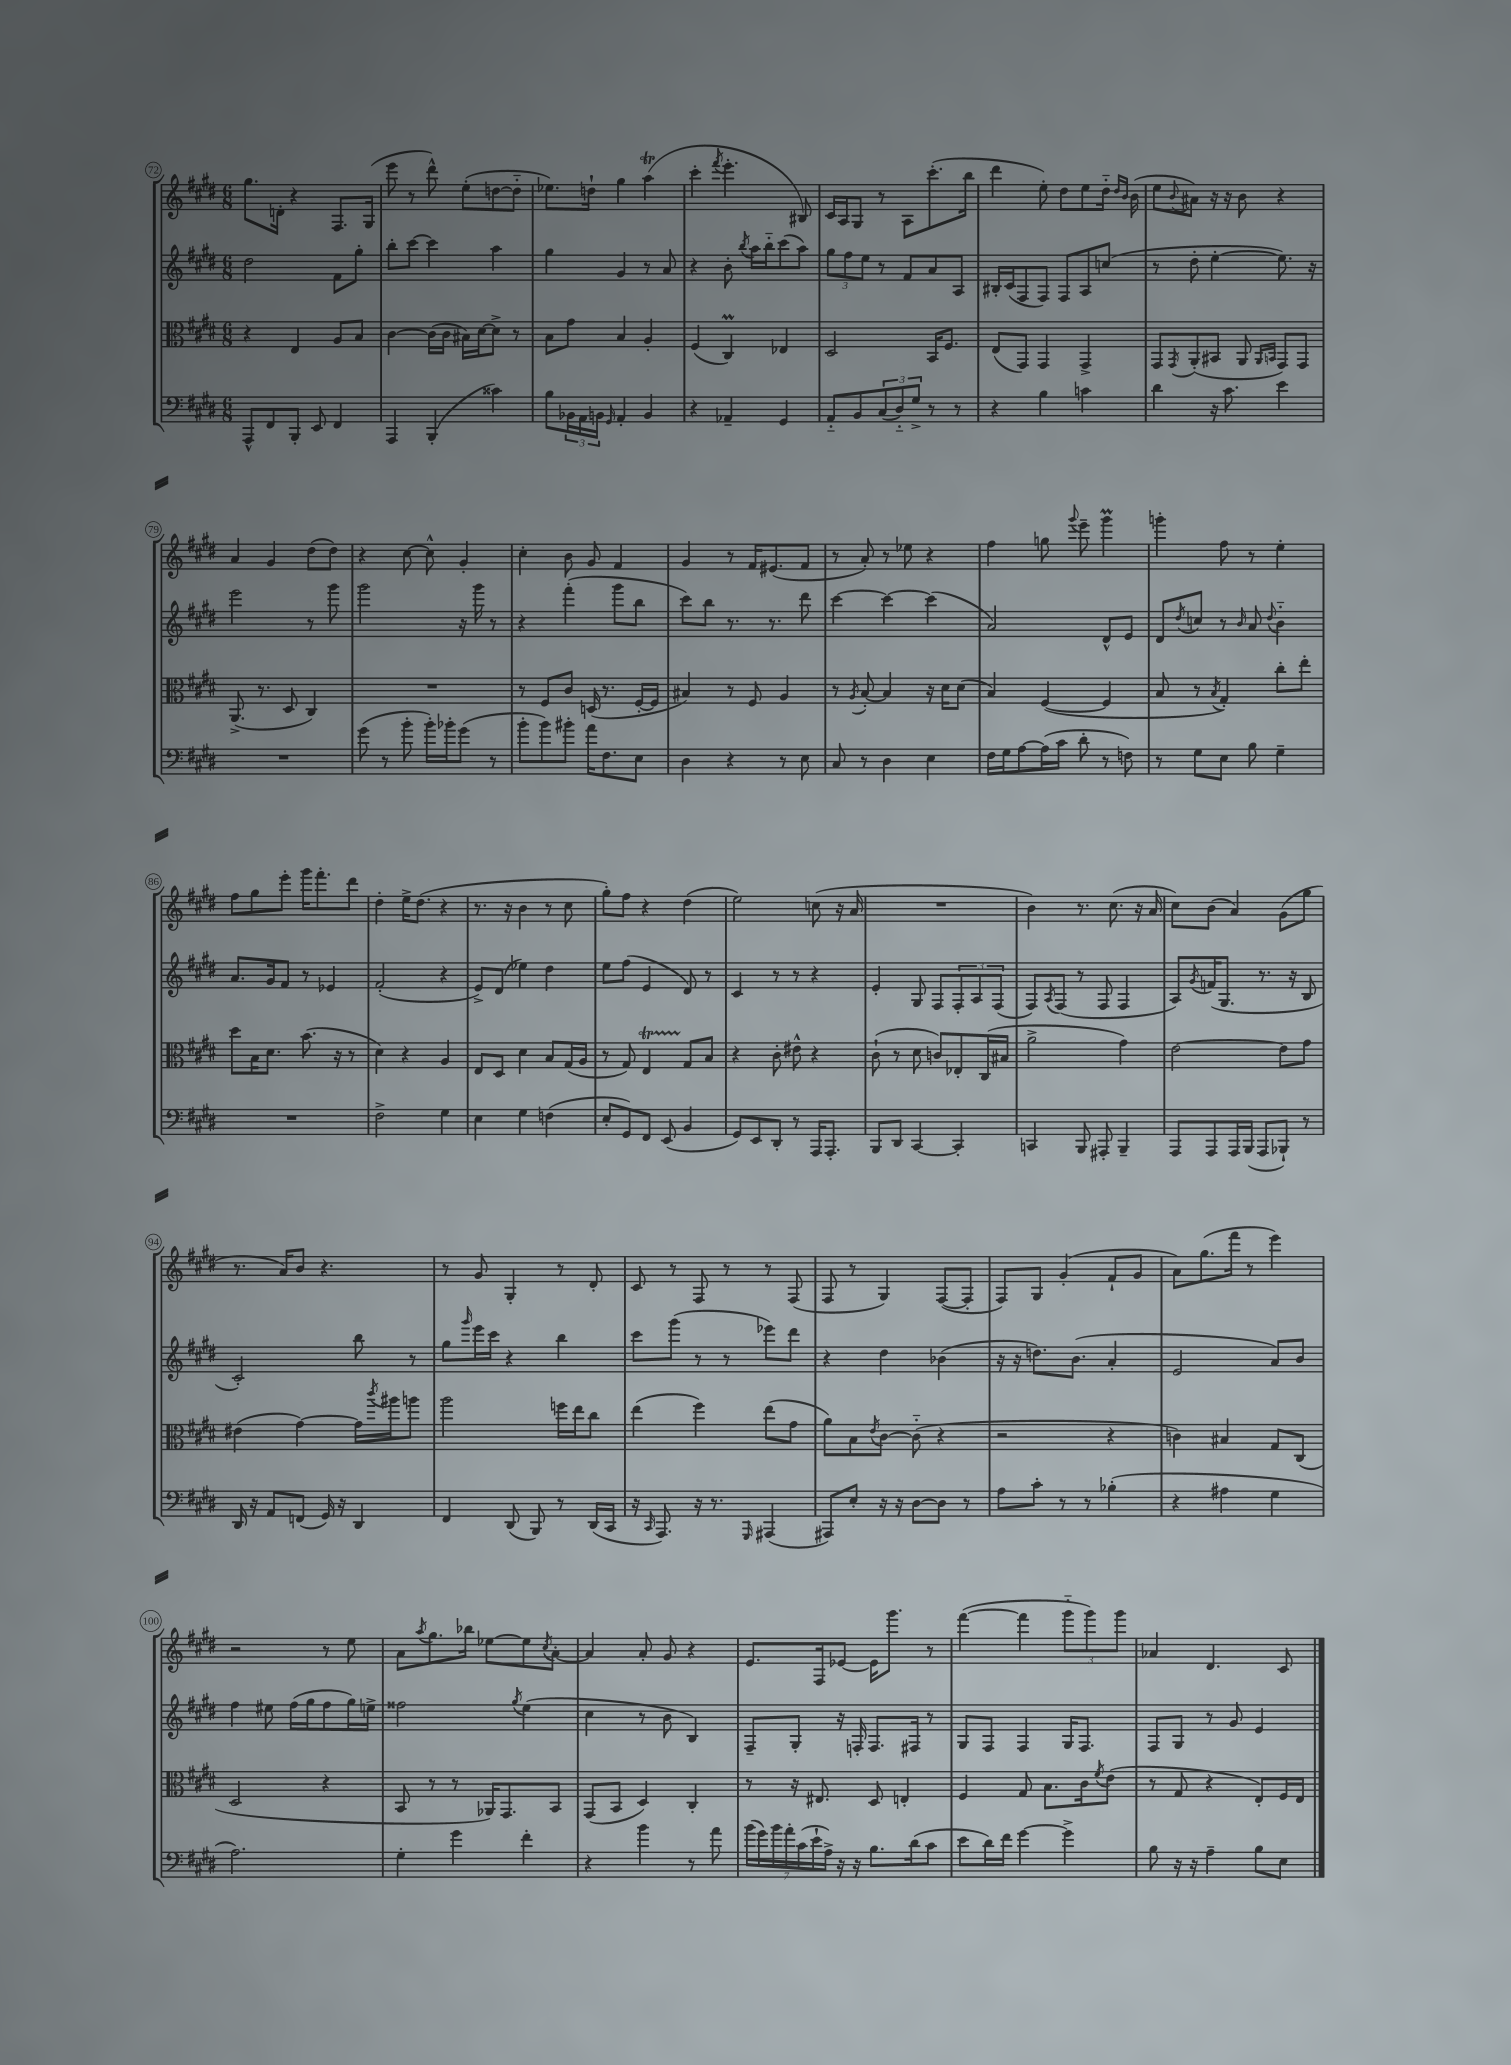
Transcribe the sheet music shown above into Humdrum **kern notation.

**kern	**kern	**kern	**kern
*part4	*part3	*part2	*part1
*staff4	*staff3	*staff2	*staff1
*clefF4	*clefC3	*clefG2	*clefG2
*k[f#c#g#d#]	*k[f#c#g#d#]	*k[f#c#g#d#]	*k[f#c#g#d#]
*M6/8	*M6/8	*M6/8	*M6/8
=72	=72	=72	=72
8AAA^^/L	4r	2dd#\	8.gg#\L
8FF#/	.	.	.
.	.	.	16dn'\Jk
8BBB'/J	4E/	.	4r
8EE/	.	.	.
4FF#/	8A/L	8f#\L	8.F#/L
.	8B/J	8gg#'\J	.
.	.	.	(16G#/Jk
=73	=73	=73	=73
4AAA/	[4c#\	8bb'\L	8eee\
.	.	[8ccc#\J	8r
(4BBB'/	(16c#\LL]	4ccc#\]	8ddd#^^\)
.	16c#\JJ	.	.
.	16B#X\LL)	.	(8ee'\L
.	[16d#\J	.	.
4c##X\)	8d#^\J]	4aa\	[8ddn\
.	8r	.	8dd\J]
=74	=74	=74	=74
8B\L	8B\L	4gg#\	8.ee-X\L)
24BB-X\L	8g#\J	.	.
24AA\	.	.	.
.	.	.	16ddn`\Jk
24BBn\JJ	.	.	.
16qqGG#/	.	.	.
4AA'/	4B/	4g#/	4gg#\
4BB/	4A'/	8r	(4aaT\
.	.	8a/	.
=75	=75	=75	=75
4r	(4F#/	4r	4ccc#'\
.	.	.	8qfff#/
4AA-X~/	4C#M/)	8b'\	4.eee'\
.	.	8qbb/	.
.	.	16aa\LL	.
.	.	16bb\J	.
4GG#/	4E-X/	(8ccc#\	.
.	.	8aa\J)	8B#X/)
=76	=76	=76	=76
8AA/L	2D#/	12gg#\L	16c#/LL
.	.	.	16A/J
.	.	12ff#\	.
8BB/	.	.	8G#/J
.	.	12ee\J	.
(12C#/	.	8r	8r
12D#/)	.	.	.
.	.	8f#/L	8A\L
12G#^/J	.	.	.
8r	16BB/KL	8a/	(8.ccc#'\
.	8.F#/J	.	.
8r	.	8A/J	.
.	.	.	16bb\Jk
=77	=77	=77	=77
4r	(8E/L	16B#X'/LL	4ddd#\
.	.	(16c#/J	.
.	8GG#/J)	8F#/	.
4B\	4GG#/	8F#/J)	8ee'\)
.	.	8F#/L	8dd#\L
4cn\	4GG#^/	8A/	8ee\
.	.	(8ccn/J	16dd#\Jk
.	.	.	16qqdd#/LL
.	.	.	16qqb/JJ
.	.	.	(16b\
=78	=78	=78	=78
4d#\	8GG#/L	8r	8ee\L
.	8qGG#/	.	8qqb/
.	(8AA'/	8dd#'\	8a#X\J)
16r	8BB#X/J	[4ee'\	16r
8.c#\	.	.	16r
.	8AA/	.	8b\
.	16qqAA/LL	.	.
.	16qqBBn/JJ	.	.
4e\	8GG#/L)	8.ee\])	4r
.	8GG#/J	.	.
.	.	16r	.
!!LO:LB:g=z
=79	=79	=79	=79
2.r	(8.AA^/	2eee\	4a/
.	8.r	.	.
.	.	.	4g#/
.	8D#/	.	.
.	4C#/)	8r	(8dd#\L
.	.	8ggg#\	8dd#\J)
=80	=80	=80	=80
(8g#\	2.r	2ggg#\	4r
8r	.	.	.
8b'\	.	.	[8cc#\
16b'\LL)	.	.	8cc#^^\]
16b-X'\J	.	.	.
(8g#\J	.	16r	4g#'/
.	.	16ggg#\	.
8r	.	8r	.
=81	=81	=81	=81
8b'\L	8r	4r	4cc#'\
8b\)	8F#/L	.	.
8b#X'\J	8c#/J	(4fff#'\	8b\
16a\KL	(16Dn/	.	8g#/
8.F#\	8.r	.	.
.	.	8ggg#\L	4f#/
8E\J	[16F#'/LL	8bb\J	.
.	16F#/JJ]	.	.
=82	=82	=82	=82
4D#\	4B#X/)	8ccc#\L)	4g#/
.	.	8bb\J	.
4r	8r	8.r	8r
.	8F#/	.	16f#/KL
.	.	8.r	(8.e#X/
8r	4A/	.	.
8E\	.	8ddd#\	8f#/J
=83	=83	=83	=83
8C#/	8r	[4ccc#\	8r
.	8qA/	.	.
8r	[8B'/	.	8a'/)
4D#\	4B/]	4ccc#\_	8r
.	.	.	8ee-X\
4E\	16r	(4ccc#\]	4r
.	16d#\KL	.	.
.	(8d#\J	.	.
=84	=84	=84	=84
16F#\LL	4B/)	2a/)	4ff#\
16G#\J	.	.	.
[8A\	.	.	.
(16A\L]	([4F#/	.	8ggn\
16c#\JJ	.	.	.
.	.	.	8qqggg#/
8d#'\	.	.	8eee~\
8r	4F#/]	8d#^^/L	4ggg#m\
8Fn\)	.	8e/J	.
=85	=85	=85	=85
8r	8B/	8d#/L	4gggn'\
.	.	8qdd#/	.
8G#\L	8r	8ccn/J	.
.	8qB/	.	.
8E\J	4G#'/)	8r	8ff#\
.	.	16qqb/	.
8B\	.	8a/	8r
.	.	8qqdd#/	.
4G#~\	8cc#'\L	4b\	4ee'\
.	8ee'\J	.	.
!!LO:LB:g=z
=86	=86	=86	=86
2.r	8dd#\L	8.a/L	8ff#\L
.	16B\K	.	8gg#\
.	8.d#\J	16g#/k	.
.	.	8f#/J	8eee'\J
.	(8.b\	8r	16ggg#\KL
.	.	.	8.fff#'\
.	.	4e-X/	.
.	16r	.	.
.	8r	.	8ddd#\J
=87	=87	=87	=87
2F#^\	4d#\)	(2f#'/	4dd#'\
.	4r	.	16ee^\KL
.	.	.	(8.dd#\J
4G#\	4A/	4r	4r
=88	=88	=88	=88
4E\	8E/L	8e^/L)	8.r
.	8D#/J	(8d#/J	.
.	.	.	16r
4G#\	4d#\	4ee-X\)	4b\
(4Fn\	8B/L	4dd#\	8r
.	(16G#/L	.	8cc#\
.	16A/JJ	.	.
=89	=89	=89	=89
8E'/L	8r	8ee\L	8gg#'\L)
8GG#/)	8G#/)	(8ff#\J	8ff#\J
8FF#/J	4ET/	4e/	4r
(8EE/	.	.	.
4BB/	8G#/L	8d#/)	(4dd#\
.	8B/J	8r	.
=90	=90	=90	=90
8GG#/L)	4r	4c#/	2ee\)
8EE/	.	.	.
8DD#'/J	8c#'\	8r	.
8r	8e#X^^\	8r	.
16AAA/KL	4r	4r	(8ccn\
8.AAA'/J	.	.	.
.	.	.	16r
.	.	.	16a/
=91	=91	=91	=91
8BBB/L	(8c#`\	4e'/	2.r
8DD#/J	8r	.	.
[4CC#/	8d#\	8G#/	.
.	8cn/L)	8F#/L	.
4CC#'/]	8E-X'/	12F#'/	.
.	.	12A/	.
.	(16C#/L	.	.
.	.	(12F#/J	.
.	16B#X/JJ	.	.
=92	=92	=92	=92
4CCn/	2a^\	8F#/L)	4b\)
.	.	8qA/	.
.	.	(8F#/J	.
8BBB/	.	8r	8.r
8AAA#X'/	.	8F#/	.
.	.	.	(8.cc#\
4BBB~/	4g#\)	4F#/	.
.	.	.	16r
.	.	.	16a/
=93	=93	=93	=93
8AAA/L	[2e\	8A/L)	8cc#\L)
.	.	8qg#/	.
8AAA/	.	(16fn/K	(8b\J
.	.	8.G#/J	.
16AAA/L	.	.	4a/)
(16BBB/JJ	.	.	.
8AAA/L	.	8.r	.
8BBB-X`/J)	8e\L]	.	(8g#\L
.	.	16r	.
8r	8g#\J	8B/	8gg#\J
!!LO:LB:g=z
=94	=94	=94	=94
16DD#/	(4e#X\	2c#'/)	8.r
16r	.	.	.
8AA/L	.	.	.
.	.	.	16a/KL)
(8FFn/J	[4g#\)	.	8b/J
16GG#/)	.	.	4.r
16r	.	.	.
4DD#/	16g#\LL]	8bb\	.
.	8qccc#/	.	.
.	16aa#X\J	.	.
.	8aan\J	8r	.
=95	=95	=95	=95
4FF#/	2aa\	8gg#\L	8r
.	.	16qqggg#/	.
.	.	16eee\L	8g#/
.	.	16ccc#\JJ	.
(8DD#/	.	4r	4G#'/
8BBB/)	.	.	.
8r	16ffn\LL	4bb\	8r
.	16ee\J	.	.
(16DD#/LL	8cc#\J	.	8d#'/
16CC#/JJ	.	.	.
=96	=96	=96	=96
16r	(4ee\	8ccc#\L	8c#/
16qqCC#/	.	.	.
8.AAA/)	.	.	.
.	.	(8ggg#\J	8r
16r	4ff#\)	8r	8F#/
8.r	.	.	.
.	.	8r	8r
16qqGGG#/	.	.	.
(4AAA#X/	(8ee\L	8eee-X\L)	8r
.	8g#\J	8ddd#\J	(8F#/
=97	=97	=97	=97
8AAA#X/L)	8a\L)	4r	8F#/
8E'/J	8B\	.	8r
.	8qe/	.	.
16r	[8c#\J	4dd#\	4G#/)
16r	.	.	.
[8D#\L	(8c#\]	.	.
8D#\J]	4r	(4b-X\	([8F#/L
8r	.	.	8F#'/J]
=98	=98	=98	=98
8A\L	2r	16r	8F#/L)
.	.	16r	.
8c#'\J	.	8.ddn\L)	8G#/J
8r	.	.	(4g#'/
.	.	(8.b\J	.
8r	.	.	.
(4B-X'\	4r	4a'/	8f#`/L
.	.	.	8g#/J
=99	=99	=99	=99
4r	4cn\)	2e/	8a\L)
.	.	.	(8.gg#\
4A#X\	4B#X/	.	.
.	.	.	16fff#\Jk
.	.	.	8r
4G#\	8G#/L	8a/L)	4eee\)
.	(8C#/J	8b/J	.
!!LO:LB:g=z
=100	=100	=100	=100
2.A\)	2D#/	4ff#\	2r
.	.	8ee#X\	.
.	.	(16ff#\LL	.
.	.	16gg#\J	.
.	4r	8ff#\	8r
.	.	16gg#\L)	8ee\
.	.	16een^\JJ	.
=101	=101	=101	=101
4G#'\	8BB/	2ff##X\	8a\L
.	.	.	8qaa/
.	8r	.	8.gg#\
4g#\	8r	.	.
.	.	.	16bb-X\Jk
.	16AA-X/KL)	.	[8ee-X\L
.	8.GG#/	.	.
.	.	8qgg#/	.
4f#'\	.	(4ee\	8ee-\]
.	.	.	8qcc#/
.	8BB/J	.	[8a'\J
=102	=102	=102	=102
4r	(8GG#/L	4cc#\	4a/]
.	8BB/J	.	.
4b\	4D#/)	8r	8a'/
.	.	8b\	8g#/
8r	4C#'/	4B/)	4r
8a\	.	.	.
=103	=103	=103	=103
(28b\LL	8r	8F#~/L	8.e/L
28g#\)	.	.	.
28b\	.	.	.
28a'\	.	.	.
.	16r	8G#'/J	.
(28c#\	.	.	.
28e`\	.	.	.
.	8.E#X/	.	16F#/k
28A^\JJ)	.	.	.
16r	.	16r	[8e-X/J
16r	.	16Fn'/	.
8.B\L	8D#/	8.F/L	16e-\KL]
.	.	.	8.ggg#\J
.	4En'/	.	.
(16d#\k	.	16F#X/Jk	.
8c#\J	.	8r	8r
=104	=104	=104	=104
8e\L	4F#/	8G#/L	([4fff#\
16d#\L)	.	8F#/J	.
16f#\JJ	.	.	.
[4g#\	8G#/	4F#/	4fff#\]
.	8.B\L	.	.
4g#^\]	.	16G#/KL	12ggg#\L
.	16c#\k	8.F#/J	.
.	.	.	12ggg#\)
.	8qf#/	.	.
.	(8e\J	.	.
.	.	.	12ggg#\J
=105	=105	=105	=105
8B\	8r	8F#/L	4a-X/
16r	8G#/	8G#/J	.
16r	.	.	.
4A~\	4r	8r	4.d#/
.	.	8g#/	.
8B\L	8E'/L)	4e/	.
8E\J	16F#/L	.	8c#/
.	16E/JJ	.	.
==	==	==	==
*-	*-	*-	*-
